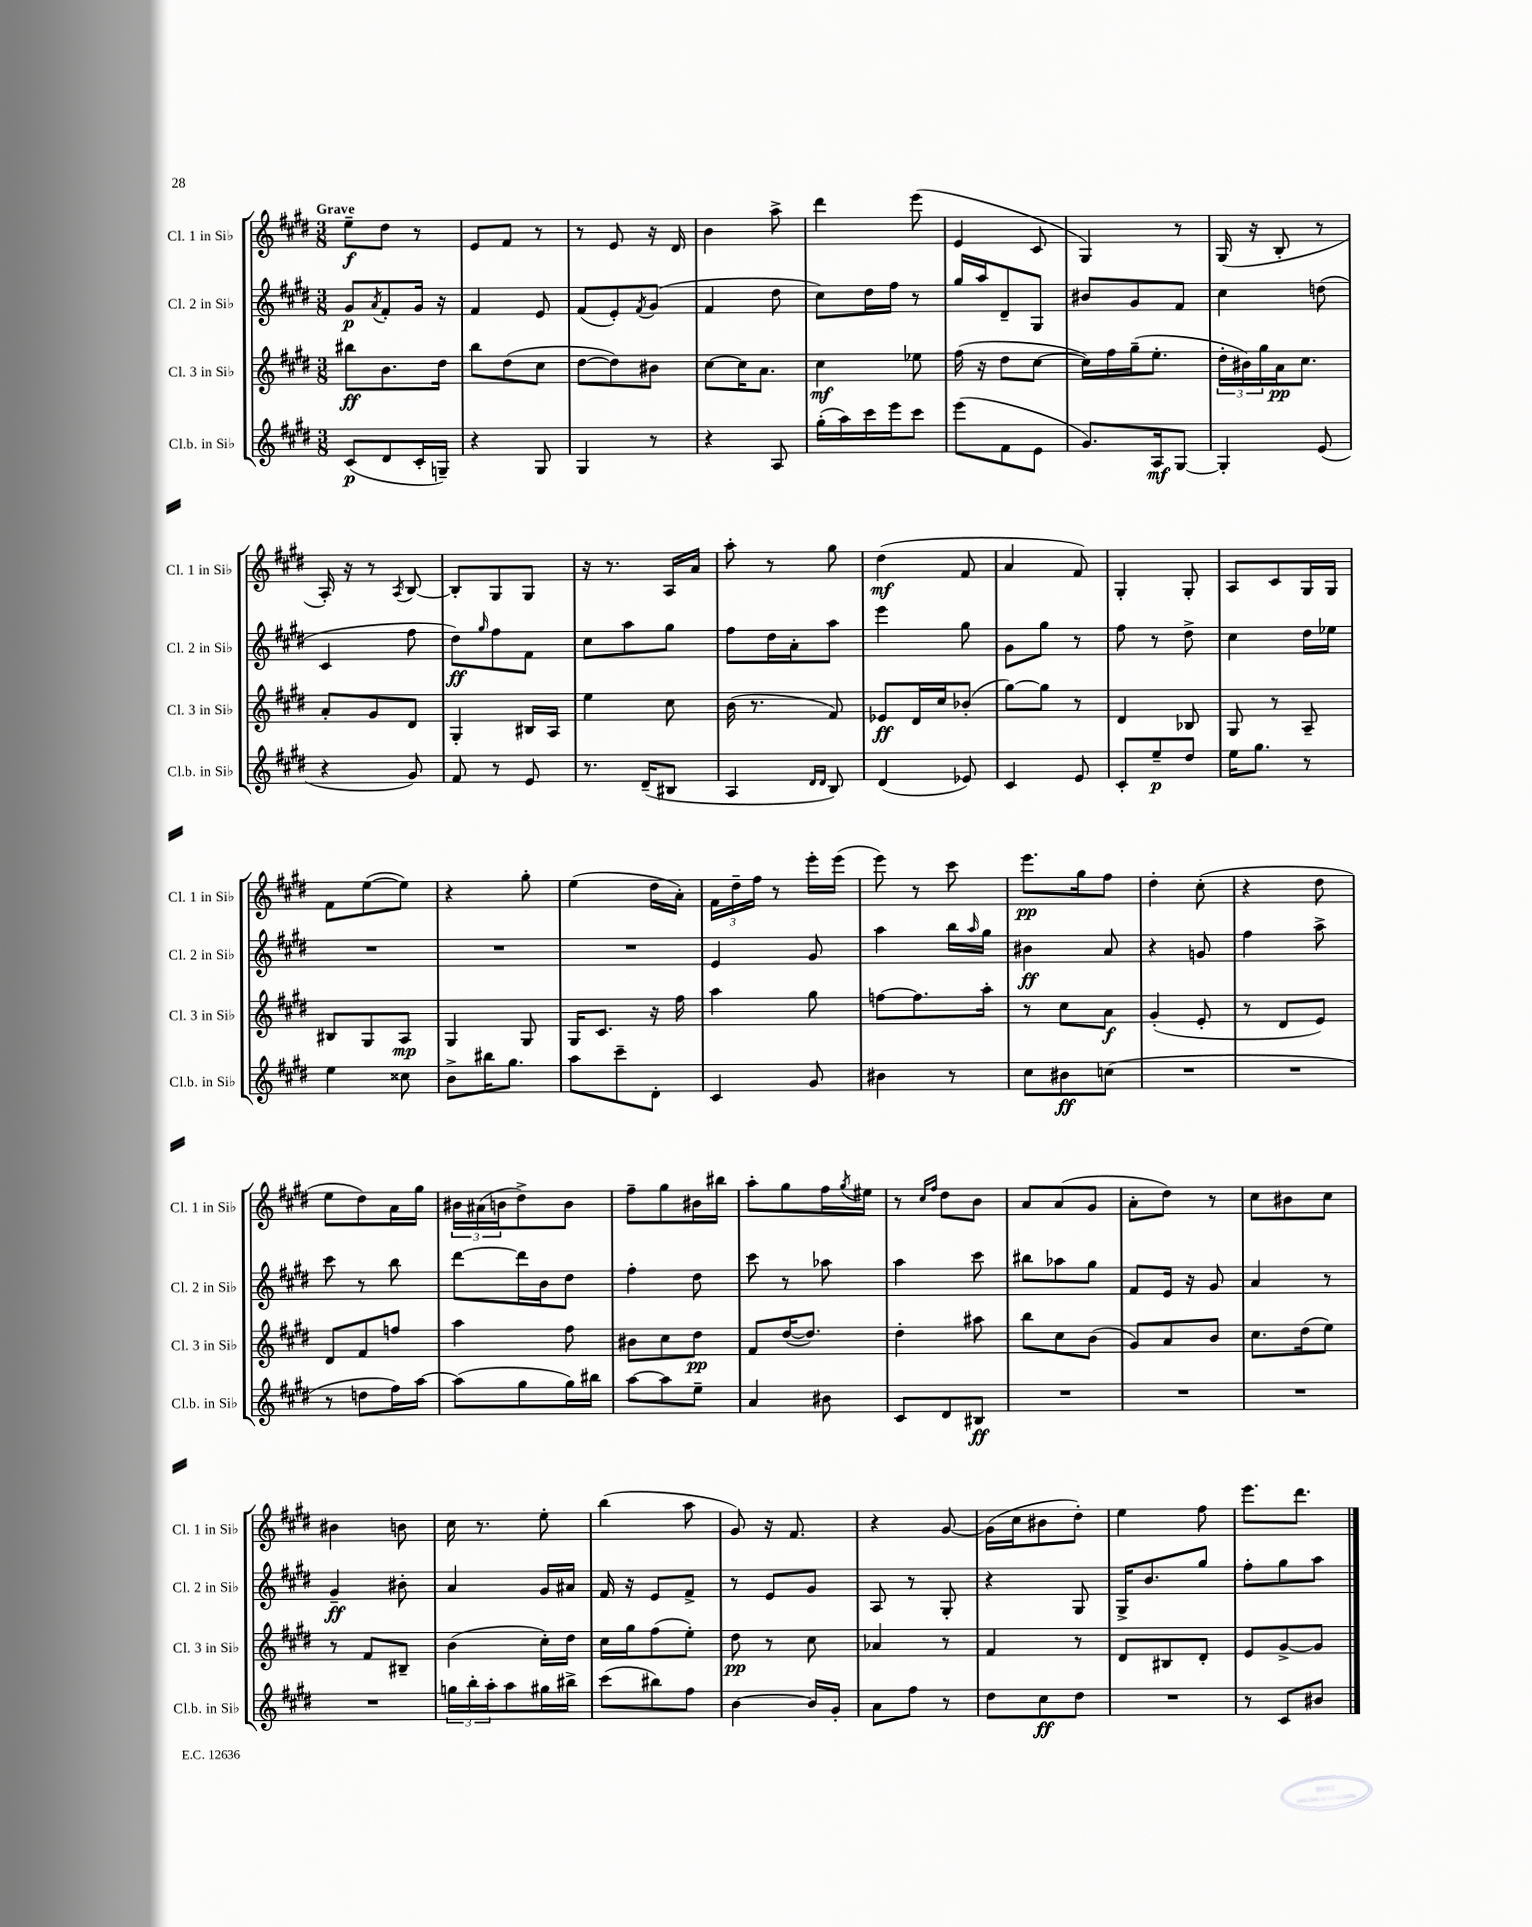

**kern	**kern	**kern	**kern
*staff4	*staff3	*staff2	*staff1
*clefG2	*clefG2	*clefG2	*clefG2
*k[f#c#g#d#]	*k[f#c#g#d#]	*k[f#c#g#d#]	*k[f#c#g#d#]
*M3/8	*M3/8	*M3/8	*M3/8
(8c#	8bb#	8g#	8ee~
.	.	8qa	.
8d#	8.b	8f#'	8dd#
16c#'	.	16g#	8r
16G~)	16dd#	16r	.
=	=	=	=
4r	8bb	4f#	8e
.	(8dd#	.	8f#
8G#	8cc#	8e	8r
=	=	=	=
4G#	[8dd#	(8f#	8r
.	8dd#])	8e')	8e
.	.	8qf#	.
8r	8b#	(8g#	16r
.	.	.	16d#
=	=	=	=
4r	[8cc#	4f#	4b
.	16cc#]	.	.
.	8.a	.	.
8A	.	8dd#	8aa^
=	=	=	=
(16gg#'	4cc#	8cc#)	4ddd#
16aa)	.	.	.
16ccc#	.	16dd#	.
16eee	.	16ff#	.
8ccc#	8ee-	8r	(8eee
=	=	=	=
(8eee	(16ff#	16gg#	4e
.	16r	16aa	.
8f#	8dd#	8d#~	.
8e	[8cc#	8G#	8c#
=	=	=	=
8.g#)	16cc#])	8b#	4G#)
.	16ff#	.	.
.	(16gg#~	8g#	.
16A	8.ee'	.	.
[8G#	.	8f#	8r
=	=	=	=
4G#']	24dd#'	4cc#	(16G#
.	24b#)	.	.
.	.	.	16r
.	24gg#	.	.
.	16a	.	8B'
.	8.cc#	.	.
(8e	.	(8dd	8r
=	=	=	=
4r	8a'	4c#	16A')
.	.	.	16r
.	8g#	.	8r
.	.	.	8qA
8g#)	8d#	8ff#	[8B
=	=	=	=
8f#	4G#'	8dd#)	8B']
.	.	16qqgg#	.
8r	.	8ff#	8G#
8e	16B#	8f#	8G#
.	16A	.	.
=	=	=	=
8.r	4ee	8cc#	16r
.	.	.	8.r
.	.	8aa	.
(16d#~	.	.	.
8B#	8cc#	8gg#	16A
.	.	.	16a
=	=	=	=
4A	(16b	8ff#	8aa'
.	8.r	.	.
.	.	16dd#	8r
.	.	16a'	.
16qqd#	.	.	.
16qqd#	.	.	.
8B)	8f#)	8aa	8gg#
=	=	=	=
(4d#	8e-	4eee	(4dd#
.	16d#	.	.
.	16cc#	.	.
8e-)	(8b-'	8gg#	8f#
=	=	=	=
4c#	[8gg#)	8g#	4a
.	8gg#]	8gg#	.
8e	8r	8r	8f#)
=	=	=	=
8c#'	4d#	8ff#	4G#'
8ee~	.	8r	.
8dd#	8B-	8dd#^	8G#'
=	=	=	=
16ee	8G#	4cc#	8A
8.gg#	.	.	.
.	8r	.	8c#
8r	8A~	16dd#	16G#
.	.	16ee-	16G#
=	=	=	=
4ee	8B#	4.r	8f#
.	8G#	.	([8ee
8cc##	8A	.	8ee])
=	=	=	=
8b^	4G#	4.r	4r
16bb#	.	.	.
8.gg#	.	.	.
.	8G#	.	8gg#'
=	=	=	=
8aa	16G#	4.r	(4ee
.	8.c#	.	.
8ccc#~	.	.	.
8d#'	16r	.	16dd#
.	16ff#	.	16a')
=	=	=	=
4c#	4aa	4e	24f#
.	.	.	24dd#~
.	.	.	24ff#
.	.	.	8r
8g#	8gg#	8g#	16eee'
.	.	.	(16eee
=	=	=	=
4b#	[8ff	4aa	8eee)
.	8.ff]	.	8r
8r	.	16bb	8ccc#
.	.	16qqaa	.
.	16aa'	16gg#	.
=	=	=	=
8cc#	8r	4b#	8.eee
8b#	8cc#	.	.
.	.	.	16gg#
(8cc	8a	8a	8ff#
=	=	=	=
4.r	(4g#'	4r	4dd#'
.	8e'	8g	(8cc#'
=	=	=	=
4.r	8r	4ff#	4r
.	8d#	.	.
.	8e)	8aa^	8dd#
=	=	=	=
8r	8d#	8ccc#	8ee
8dd	8f#	8r	8dd#)
16ff#)	8ff	8bb	16a
[16aa	.	.	16gg#
=	=	=	=
(8aa]	4aa	[8ddd#	24b#
.	.	.	(24a#
.	.	.	24b
8gg#	.	16ddd#]	8dd#^)
.	.	16b	.
16gg#)	8ff#	8dd#	8b
16bb#	.	.	.
=	=	=	=
[8aa	8b#	4ff#'	8ff#~
8aa]	8cc#	.	8gg#
8ee~	8dd#	8dd#	16b#
.	.	.	16bb#
=	=	=	=
4a	8f#	8ccc#	8aa'
.	([16dd#	8r	8gg#
.	8.dd#])	.	.
8b#	.	8aa-	16ff#
.	.	.	8qgg#
.	.	.	16ee#
=	=	=	=
8c#	4dd#'	4aa	8r
.	.	.	16qqcc#
.	.	.	16qqff#
8d#	.	.	8dd#
8B#	8aa#	8ccc#	8b
=	=	=	=
4.r	8bb	8bb#	8a
.	8cc#	8aa-	(8a
.	(8b	8gg#	8g#
=	=	=	=
4.r	8g#)	8f#	8a'
.	8a	16e	8dd#)
.	.	16r	.
.	8b	8g#	8r
=	=	=	=
4.r	8.cc#	4a	8cc#
.	.	.	8b#
.	(16dd#	.	.
.	8ee)	8r	8cc#
=	=	=	=
4.r	8r	4g#~	4b#
.	8f#	.	.
.	8B#~	8b#'	8b
=	=	=	=
24gg	(4b	4a	16cc#
24bb'	.	.	.
.	.	.	8.r
24aa'	.	.	.
8aa	.	.	.
16gg#	16cc#')	16g#	8ee'
16bb#^	16dd#	16a#	.
=	=	=	=
(8ccc#	16cc#	16f#	(4bb
.	16gg#	16r	.
8bb#)	(8ff#	8e	.
8ff#	8ee')	8f#^	8aa
=	=	=	=
[4b	8dd#	8r	8g#)
.	8r	8e	16r
.	.	.	8.f#
16b]	8cc#	8g#	.
16g#'	.	.	.
=	=	=	=
8a	4a-	8A	4r
8ff#	.	8r	.
8r	8r	8G#'	[8g#
=	=	=	=
8dd#	4f#	4r	(16g#]
.	.	.	16cc#
8cc#	.	.	8b#
8dd#	8r	8G#	8dd#')
=	=	=	=
4.r	8d#	16G#^	4ee
.	.	8.b	.
.	8B#	.	.
.	8d#'	8gg#	8ff#
=	=	=	=
8r	8e	8ff#'	8.eee
8c#	[8g#^	8gg#	.
.	.	.	8.ddd#
8b#	8g#]	8aa	.
==	==	==	==
*-	*-	*-	*-
